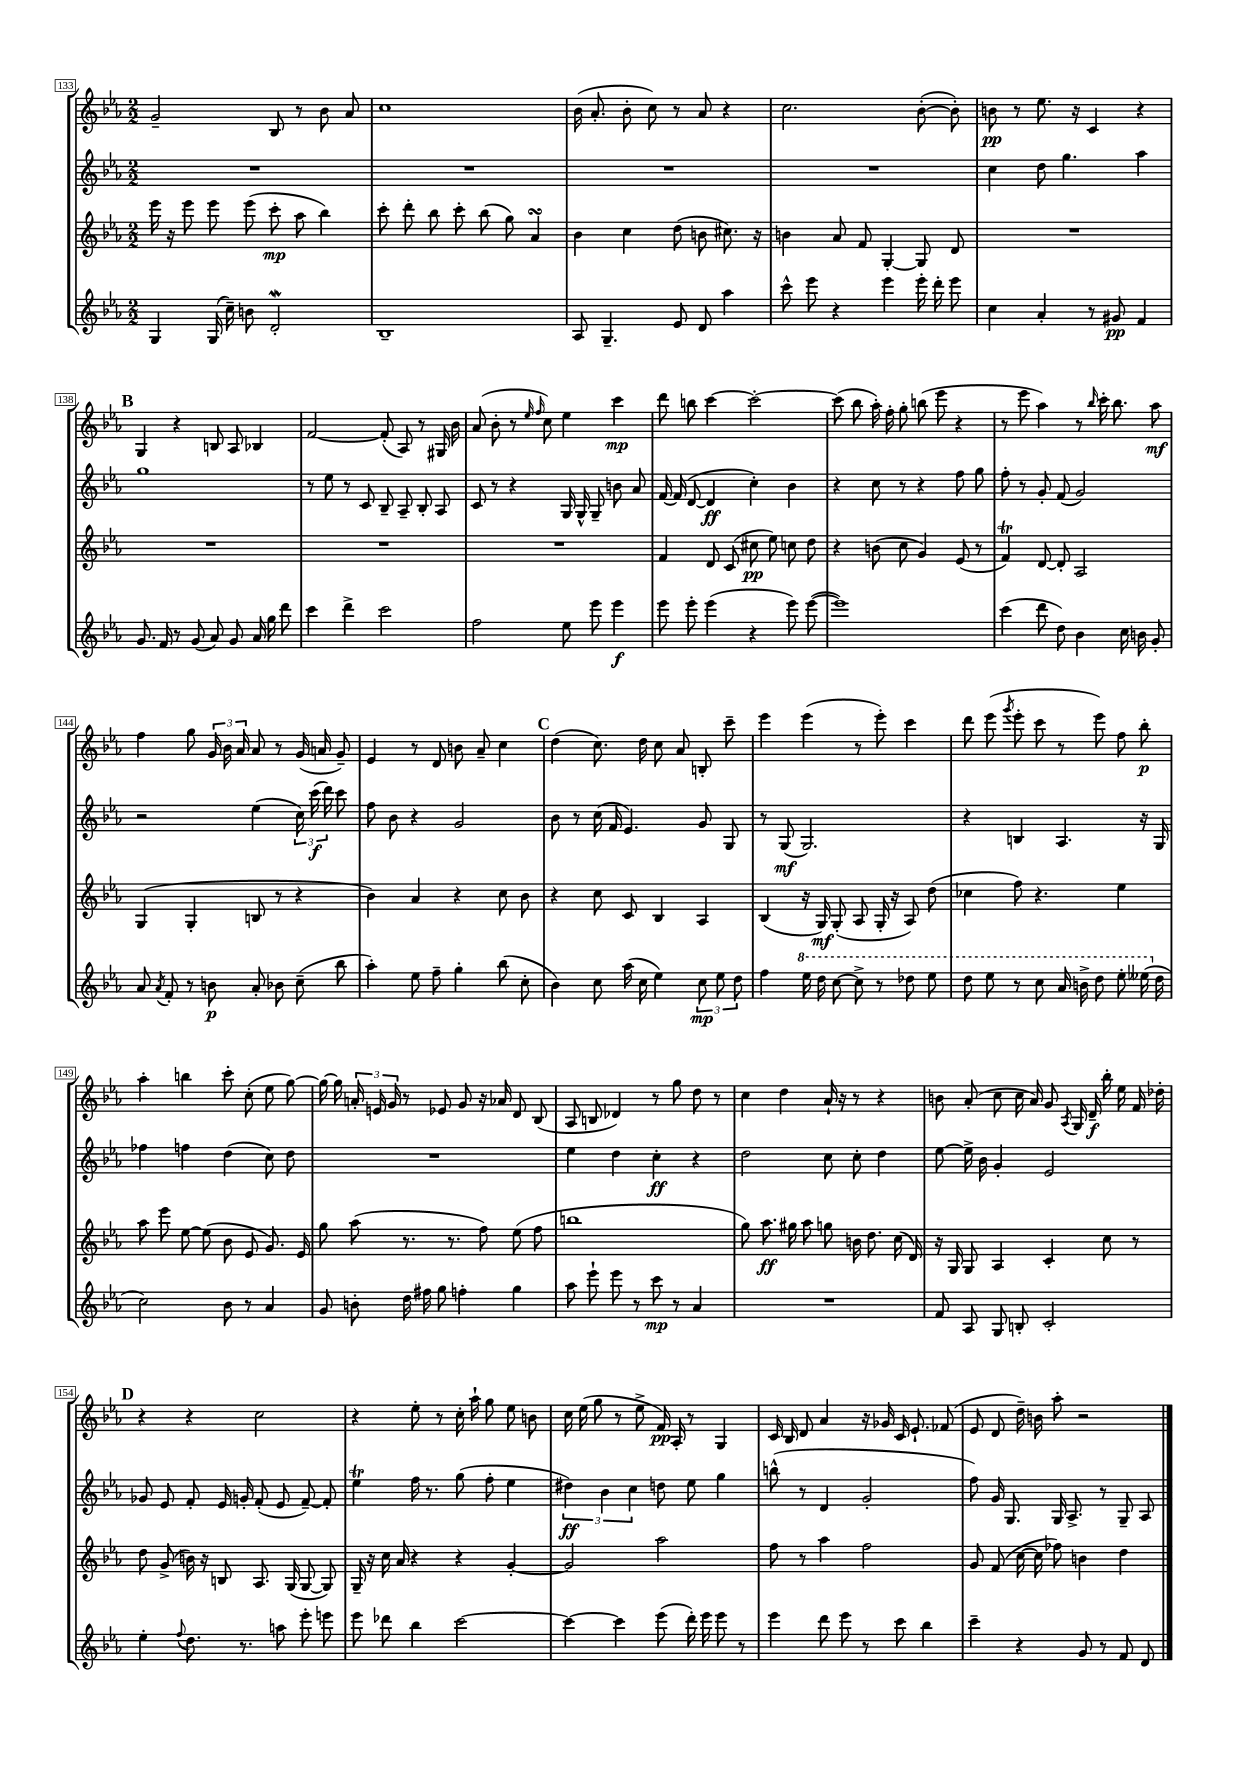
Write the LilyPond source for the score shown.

<<
\new StaffGroup <<
\new Staff = "s0" {
    \clef treble \key ees \major \numericTimeSignature \time 2/2
    \autoBeamOff g'2-- bes8 r8 bes'8 aes'8 |
    c''1 |
    bes'16( aes'8.-. bes'8-. c''8) r8 aes'8 r4 |
    c''2. bes'8~-.( bes'8-.) |
    b'8\pp r8 ees''8. r16 c'4 r4 |
    \mark \markup { \bold "B" } g4 r4 b8 aes8 bes4 |
    f'2~ f'8-.( aes8) r8 gis16 bes'16 |
    aes'8( bes'8-. r8 \grace { ees''16 f''16 } c''8) ees''4 c'''4\mp |
    d'''8 b''8 c'''4~ c'''2~-. |
    c'''8( bes''8 aes''16-.) f''16-. g''8-. b''8( ees'''8 r4 |
    r8 ees'''8 aes''4) r8 \grace { bes''16 } c'''16-. bes''8. aes''8\mf |
    f''4 g''8 \tuplet 3/2 { g'16 bes'16 aes'16 } aes'8 r8 g'16( a'16 g'8--) |
    ees'4 r8 d'8 b'8 aes'8-- c''4 |
    \mark \markup { \bold "C" } d''4( c''8.) d''16 c''8 aes'8 b8-. c'''8-- |
    ees'''4 ees'''4( r8 ees'''8-.) c'''4 |
    d'''8 ees'''8( \acciaccatura { g'''8 } ees'''8-. c'''8 r8 ees'''8) f''8 bes''8-.\p |
    aes''4-. b''4 c'''8-. c''8-.( ees''8 g''8~) |
    g''16~ g''16 \tuplet 3/2 { a'16-. e'16 g'16 } r8 ees'8 g'8 r16 aes'16 d'8 bes8( |
    aes8 b8 des'4) r8 g''8 d''8 r8 |
    c''4 d''4 aes'16-! r16 r8 r4 |
    b'8 aes'8-.( c''8 c''16 aes'16) g'8 \acciaccatura { aes8 } g16 d'16--\f bes''16-. ees''16 f'16 des''16-. |
    \mark \markup { \bold "D" } r4 r4 c''2 |
    r4 ees''8-. r8 c''16-. aes''16-! g''8 ees''8 b'8 |
    c''16 ees''16( g''8 r8 ees''8-> f'16\pp) aes16-. r8 g4 |
    c'16 bes16 d'8 aes'4 r16 ges'16 c'16 ees'8.-! fes'8( |
    ees'8 d'8 d''16--) b'16 aes''8-. r2 \bar "|." |
}
\new Staff = "s1" {
    \clef treble \key ees \major \numericTimeSignature \time 2/2
    \autoBeamOff R1 |
    R1 |
    R1 |
    R1 |
    c''4 d''8 g''4. aes''4 |
    \mark \markup { \bold "B" } g''1 |
    r8 ees''8 r8 c'8 bes8-- aes8-- bes8-. aes8 |
    c'8 r8 r4 g16 g16-^ g8-- b'8 aes'8 |
    f'16~ f'16( d'8~ d'4\ff c''4-.) bes'4 |
    r4 c''8 r8 r4 f''8 g''8 |
    f''8-. r8 g'8-. f'8( g'2) |
    r2 ees''4( \tuplet 3/2 { c''16) c'''16\f( d'''16) } c'''8 |
    f''8 bes'8 r4 g'2 |
    \mark \markup { \bold "C" } bes'8 r8 c''16( f'16 ees'4.) g'8 g8 |
    r8 g8\mf( g2.) |
    r4 b4 aes4. r16 g16 |
    fes''4 f''4 d''4( c''8) d''8 |
    R1 |
    ees''4 d''4 c''4-.\ff r4 |
    d''2 c''8 c''8-. d''4 |
    ees''8~ ees''16-> bes'16 g'4-. ees'2 |
    \mark \markup { \bold "D" } ges'8 ees'8 f'8-. ees'16 g'16-. f'8-.( ees'8 f'8~--) f'8-. |
    ees''4\trill f''16 r8. g''8( f''8-. ees''4 |
    \tuplet 3/2 { dis''4\ff) bes'4 c''4 } d''8 ees''8 g''4 |
    b''8-^( r8 d'4 g'2-. |
    f''8) g'16 g8. g16 aes8.-> r8 g8-- aes8 \bar "|." |
}
\new Staff = "s2" {
    \clef treble \key ees \major \numericTimeSignature \time 2/2
    \autoBeamOff ees'''16 r16 ees'''8 ees'''8 ees'''8( c'''8-.\mp aes''8 bes''4) |
    c'''8-. d'''8-. bes''8 c'''8-. bes''8( g''8) aes'4\turn |
    bes'4 c''4 d''8( b'8 cis''8.) r16 |
    b'4 aes'8 f'8 g4~-. g8 d'8 |
    R1 |
    \mark \markup { \bold "B" } R1 |
    R1 |
    R1 |
    f'4 d'8 c'8( cis''8\pp ees''8) c''8 d''8 |
    r4 b'8( c''8 g'4) ees'8( r8 |
    f'4\trill) d'8~ d'8-. aes2 |
    g4( g4-. b8 r8 r4 |
    bes'4) aes'4 r4 c''8 bes'8 |
    \mark \markup { \bold "C" } r4 c''8 c'8 bes4 aes4 |
    bes4( r16 g16\mf) g8-.( aes8 g16-. r16 aes8) d''8( |
    ces''4 f''8) r4. ees''4 |
    aes''8 ees'''8 ees''8~ ees''8( bes'8 ees'8 g'8.) ees'16 |
    g''8 aes''8( r8. r8. f''8) ees''8( f''8 |
    b''1 |
    g''8) aes''8.\ff gis''16 aes''8 g''8 b'16 d''8. c''16( d'16) |
    r16 g16 g8 aes4 c'4-. c''8 r8 |
    \mark \markup { \bold "D" } d''8 g'8->( b'16) r16 b8 aes8. g16( g8~ g8) |
    g16-- r16 c''16 aes'16 r4 r4 g'4~-. |
    g'2 aes''2 |
    f''8 r8 aes''4 f''2 |
    g'8 f'8( c''16~ c''16 fes''8) b'4 d''4 \bar "|." |
}
\new Staff = "s3" {
    \clef treble \key ees \major \numericTimeSignature \time 2/2
    \autoBeamOff g4 g16( c''16--) b'8 d'2-.\mordent |
    bes1-- |
    aes8 g4.-- ees'8 d'8 aes''4 |
    c'''8-^ ees'''8 r4 ees'''4 ees'''16-. d'''16-. ees'''8 |
    c''4 aes'4-. r8 gis'8\pp f'4 |
    \mark \markup { \bold "B" } g'8. f'16 r8 g'8( aes'8) g'8 aes'16 g''16 d'''8 |
    c'''4 d'''4-> c'''2 |
    f''2 ees''8 ees'''8 ees'''4\f |
    ees'''8 ees'''8-. ees'''4( r4 ees'''8) ees'''8~( |
    ees'''1) |
    c'''4( d'''8 d''8) bes'4 c''16 b'16 g'8-. |
    aes'8 \acciaccatura { aes'8 } f'8-. r8 b'8\p aes'8-. bes'8 c''8--( bes''8 |
    aes''4-.) ees''8 f''8-- g''4-. bes''8( c''8-. |
    \mark \markup { \bold "C" } bes'4) c''8 aes''16( c''16 ees''4) \tuplet 3/2 { c''8\mp ees''8 d''8 } |
    f''4 \ottava #1 ees'''16 d'''16 c'''8~ c'''8-> r8 des'''8 ees'''8 |
    d'''8 ees'''8 r8 c'''8 aes''16 b''16-> d'''8 ees'''8-. eeses'''16( \ottava #0 d''16 |
    c''2) bes'8 r8 aes'4 |
    g'8 b'8-. d''16 fis''16 g''8 f''4-. g''4 |
    aes''8 ees'''8-! ees'''8 r8 c'''8\mp r8 aes'4 |
    R1 |
    f'8 aes8 g8 b8-. c'2-. |
    \mark \markup { \bold "D" } ees''4-. \appoggiatura { f''8 } d''8. r8. a''8 ees'''8-. e'''8 |
    ees'''8 des'''8 bes''4 c'''2~ |
    c'''4~ c'''4 ees'''8( d'''16-.) ees'''16 ees'''8 r8 |
    ees'''4 d'''8 ees'''8 r8 c'''8 bes''4 |
    c'''4-- r4 g'8 r8 f'8 d'8 \bar "|." |
}
>>
>>
\layout { \context { \Score currentBarNumber = #133 \override BarNumber.stencil = #(make-stencil-boxer 0.1 0.3 ly:text-interface::print) } }
